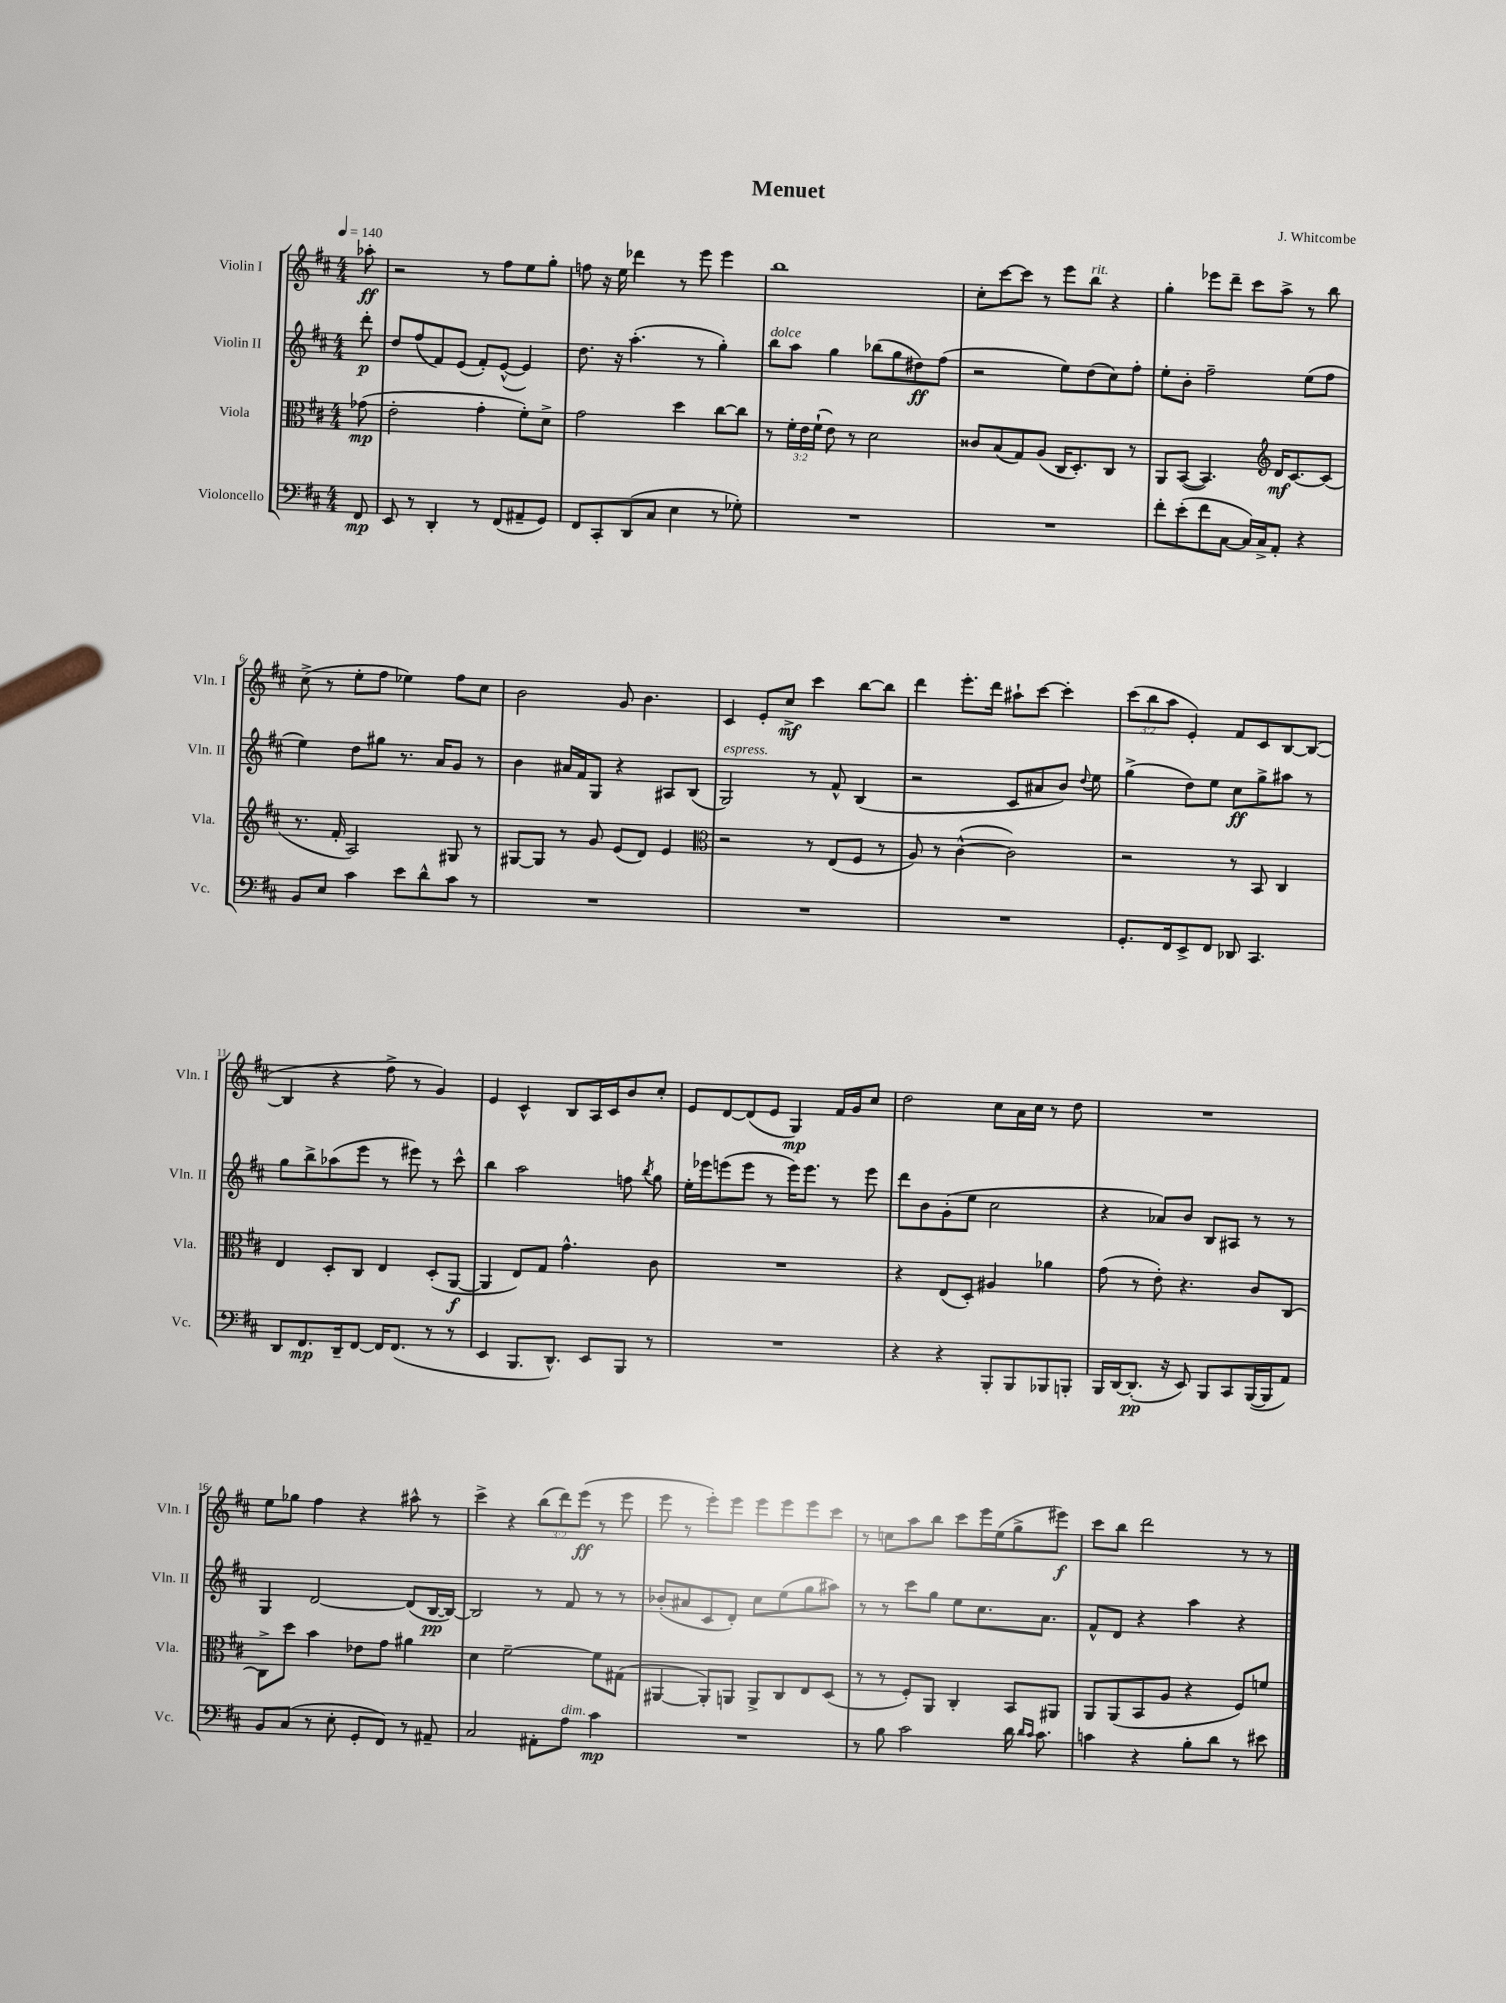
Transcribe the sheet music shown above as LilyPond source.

\header { title = "Menuet" composer = "J. Whitcombe" }
<<
\new StaffGroup <<
\new Staff = "s0" \with { instrumentName = "Violin I" shortInstrumentName = "Vln. I" } {
    \clef treble \key d \major \numericTimeSignature \time 4/4 \override Staff.TupletNumber.text = #tuplet-number::calc-fraction-text \partial 8 \tempo 4 = 140
    \autoBeamOff aes''8-.\ff |
    r2 r8 fis''8[ e''8 g''8]-. |
    f''8 r16 e''16 des'''4 r8 e'''8 e'''4 |
    b''1 |
    cis''8[-. cis'''8~ cis'''8] r8 e'''8[ b''8]^\markup { \italic "rit." } r4 |
    g''4-. ees'''8[ d'''8]-- cis'''8[ a''8]-> r8 b''8 |
    cis''8->( r8 e''8[-. fis''8] ees''4) fis''8[ cis''8] |
    b'2 g'8 b'4. |
    cis'4 e'8[-. cis''8]->\mf cis'''4 b''8[~ b''8] |
    d'''4 e'''8.[-. d'''16] ais''8[-! cis'''8]~ cis'''4-. |
    \tuplet 3/2 { cis'''8[( b''8 a''8] } e'4-.) fis'8[ cis'8 b8~ b8]~( |
    b4 r4 fis''8-> r8 g'4) |
    e'4 cis'4-^ b8[ a16 cis'16 b'8 cis''8]-. |
    e'8[ d'8~ d'8( e'8] g4\mp) fis'16[ g'16 cis''8] |
    d''2 cis''8[ a'16 cis''16] r8 d''8 |
    R1 |
    e''8[ ges''8] fis''4 r4 ais''8-^ r8 |
    cis'''4-> r4 \tuplet 3/2 { b''8[( d'''8) e'''8]\ff( } r8 e'''8 |
    e'''8 r8 e'''8[-.) e'''8] e'''8[ e'''8 e'''8 cis'''8] |
    r8 c''8[ a''8 b''8] cis'''8[ e'''16 e''16( g''8-> eis'''8]\f) |
    cis'''8[ b''8] d'''2 r8 r8 \bar "|." |
}
\new Staff = "s1" \with { instrumentName = "Violin II" shortInstrumentName = "Vln. II" } {
    \clef treble \key d \major \numericTimeSignature \time 4/4 \partial 8
    \autoBeamOff d'''8-.\p |
    d''8[ fis''8( fis'8) e'8]( fis'8[-.) e'8]~-^( e'4) |
    d''8. r16 a''4.-.( r8 g''4-.) |
    b''8[^\markup { \italic "dolce" } a''8] g''4 bes''8[( g''8 dis''8\ff) fis''8]( |
    r2 e''8[) d''8( cis''8) fis''8]-. |
    e''8[-. b'8]-. fis''2-- e''8[( fis''8] |
    e''4) d''8[ gis''8] r8. a'16[ g'8] r8 |
    b'4 ais'16[ fis'16 g8] r4 ais8[ b8]( |
    g2^\markup { \italic "espress." }) r8 fis'8-^ b4( |
    r2 cis'8[ ais'8 b'8]) \appoggiatura { d''8 } e''8 |
    g''4->( d''8[) e''8] cis''8[\ff g''8-> ais''8] r8 |
    g''8[ b''8-> aes''8( e'''8] r8 eis'''8) r8 cis'''8-^ |
    b''4 a''2 f''8 \acciaccatura { b''8 } g''8 |
    e''16[-. ees'''16 e'''8( e'''8] r8 e'''16[) e'''8.] r8 e'''8 |
    d'''8[ b'8 g'8-.( e''8] cis''2 |
    r4 aes'8[) b'8] b8[ ais8] r8 r8 |
    g4 d'2~ d'8[( b16~\pp b16]~) |
    b2 r8 fis'8 r8 r8 |
    bes'8[-.( ais'8 cis'8 d'8]-.) cis''8[ e''8( g''8 ais''8]) |
    r8 r8 cis'''8[ g''8] e''8[ cis''8. a'8.] |
    fis'8[-^ d'8] r4 a''4 r4 \bar "|." |
}
\new Staff = "s2" \with { instrumentName = "Viola" shortInstrumentName = "Vla." } {
    \clef alto \key d \major \numericTimeSignature \time 4/4 \override Staff.TupletNumber.text = #tuplet-number::calc-fraction-text \partial 8
    \autoBeamOff ges'8\mp( |
    e'2-. g'4-. fis'8[-.) d'8]-> |
    g'2 d''4 cis''8[~ cis''8] |
    r8 \tuplet 3/2 { fis'16[-. e'16 fis'16]-!( } e'8) r8 d'2 |
    cisis'8[ b8( g8) a8]( cis16[ d8.-.) cis8] r8 |
    a,8[ b,8]~( b,4.) \clef treble d'16[\mf cis'8.~ cis'8]( |
    r8. fis'16-. a2) gis8 r8 |
    gis8[~ gis8] r8 g'8 e'8[( d'8]) e'4 |
    \clef alto r2 r8 e8[( fis8] r8 |
    a8) r8 cis'4~-^( cis'2) |
    r2 r8 b,8 cis4 |
    e4 d8[-. cis8] e4 d8[-.( a,8]~\f |
    a,4 e8[) g8] g'4.-^ cis'8 |
    R1 |
    r4 e8[( d8]-.) ais4 aes'4 |
    g'8( r8 e'8-.) r4. cis'8[ cis8]~ |
    cis8[-> d''8] b'4 ees'8[ g'8] ais'4 |
    d'4 fis'2~-- fis'8[ gis8]( |
    ais,4~ ais,8[-.) a,8] a,8[-> cis8 e8 d8]( |
    r8 r8 fis8[-.) a,8] cis4-. b,8[ ais,8] |
    a,8[ a,8( b,8 a8] r4 fis8[) f'8] \bar "|." |
}
\new Staff = "s3" \with { instrumentName = "Violoncello" shortInstrumentName = "Vc." } {
    \clef bass \key d \major \numericTimeSignature \time 4/4 \partial 8
    \autoBeamOff fis,8\mp |
    e,8 r8 d,4-. r8 fis,8[( ais,8-- g,8]) |
    fis,8[ cis,8-. d,8( cis8] e4 r8 ges8-.) |
    R1 |
    R1 |
    fis'8[-. e'8-.( fis'8 cis8]~ cis16[) cis16-> a,8]-. r4 |
    b,8[ e8] cis'4 e'8[ d'8-^ cis'8] r8 |
    R1 |
    R1 |
    R1 |
    g,8.[-. fis,16 e,8-> fis,8] des,8 cis,4. |
    d,8[ fis,8.\mp d,16-- fis,8]~ fis,16[ fis,8.]( r8 r8 |
    e,4 b,,8.[ d,8.]-^) e,8[ b,,8] r8 |
    R1 |
    r4 r4 b,,8[-. b,,8 bes,,8 b,,8]-. |
    b,,16[ d,16~ d,8.]-.\pp( r16 e,8) b,,8[ cis,8 b,,16~( b,,16 a,8]) |
    b,8[ cis8]( r8 e8-. g,8[-. fis,8]) r8 ais,8-- |
    cis2 ais,8[-. a8]^\markup { \italic "dim." } cis'4\mp |
    R1 |
    r8 b8 cis'2 d'16 \grace { d'16[ cis'16] } cis'8. |
    c'4 r4 b8[-. d'8] r8 eis'8 \bar "|." |
}
>>
>>
